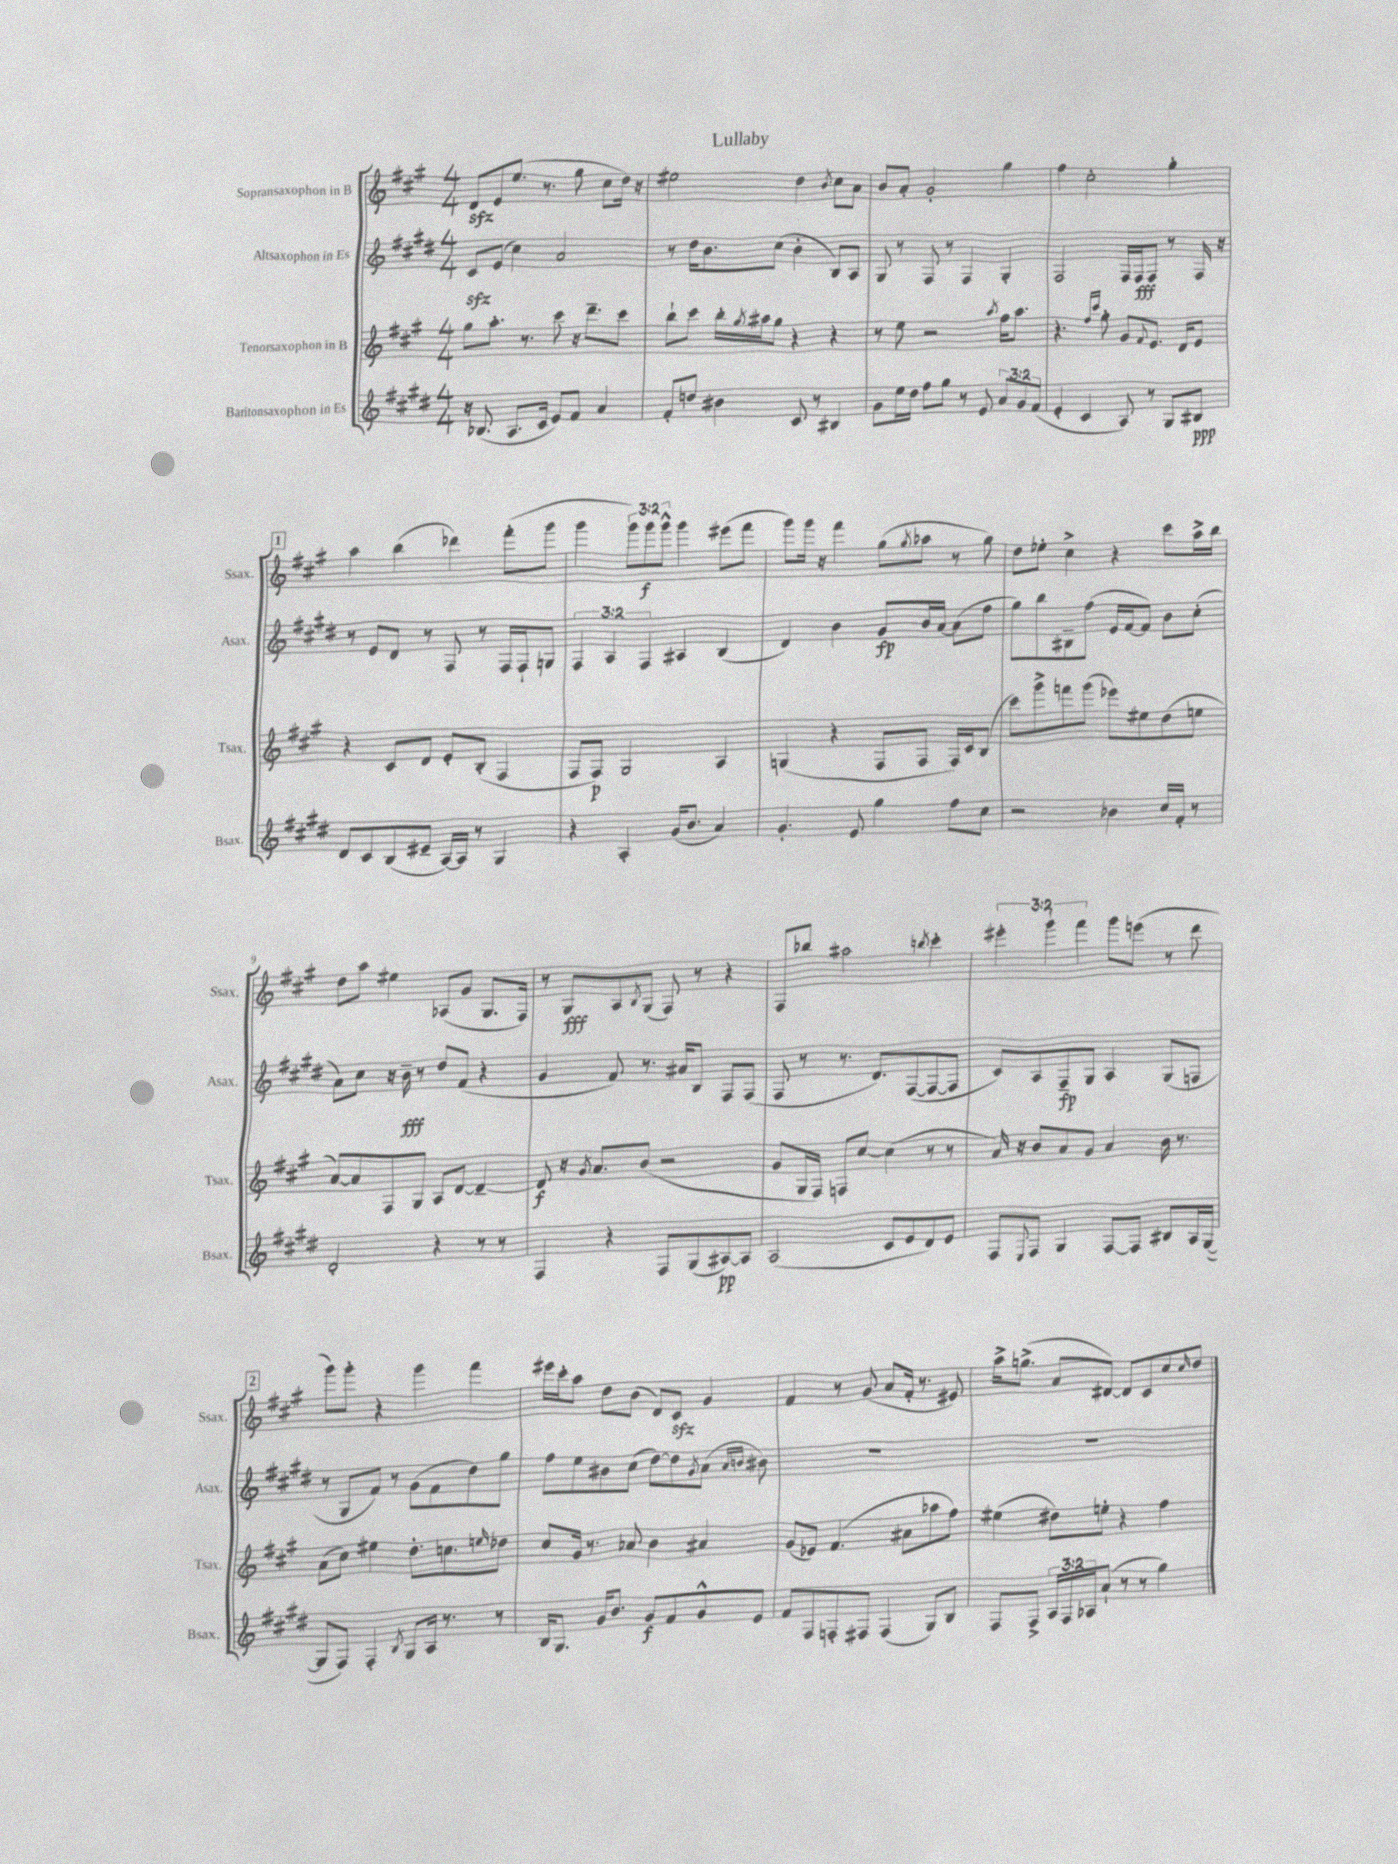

**kern	**dynam	**kern	**dynam	**kern	**dynam	**kern	**dynam
*part4	*part4	*part3	*part3	*part2	*part2	*part1	*part1
*staff4	*staff4	*staff3	*staff3	*staff2	*staff2	*staff1	*staff1
*I"Baritonsaxophon in Es	*	*I"Tenorsaxophon in B	*	*I"Altsaxophon in Es	*	*I"Sopransaxophon in B	*
*I'Bsax.	*	*I'Tsax.	*	*I'Asax.	*	*I'Ssax.	*
*clefG2	*	*clefG2	*	*clefG2	*	*clefG2	*
*k[f#c#g#d#]	*	*k[f#c#g#]	*	*k[f#c#g#d#]	*	*k[f#c#g#]	*
*M4/4	*	*M4/4	*	*M4/4	*	*M4/4	*
=1	=1	=1	=1	=1	=1	=1	=1
16r	.	8gg#\L	.	8c#zz/L	.	8dzz/L	.
(8.B-X/	.	.	.	.	.	.	.
.	.	8.aa'\J	.	(8e/J	.	8e/	.
8.A/L	.	.	.	4cc#\)	.	(8.ee/J	.
.	.	8.r	.	.	.	.	.
16c#/Jk	.	.	.	.	.	8.r	.
8e/L)	.	8ccc#\	.	2a/	.	.	.
8f#/J	.	16r	.	.	.	8gg#\	.
.	.	8.ddd~\L	.	.	.	.	.
4a/	.	.	.	.	.	8cc#\L	.
.	.	8ccc#\J	.	.	.	16dd\Jk)	.
.	.	.	.	.	.	16r	.
=2	=2	=2	=2	=2	=2	=2	=2
8f#'/L	.	8bb`\L	.	8r	.	2ee#X\	.
8ddn/J	.	8ccc#\J	.	16dd#\KL	.	.	.
.	.	.	.	8.b\	.	.	.
4b#X\	.	16bb'\LL	.	.	.	.	.
.	.	8qgg#/	.	.	.	.	.
.	.	16aa#X\J	.	.	.	.	.
.	.	8gg#\J	.	(8cc#\J	.	.	.
8c#/	.	4r	.	4b'\	.	4dd\	.
8r	.	.	.	.	.	.	.
.	.	.	.	.	.	8qb/	.
4B#X/	.	4r	.	8B/L)	.	8cc#\L	.
.	.	.	.	8A/J	.	8a\J	.
=3	=3	=3	=3	=3	=3	=3	=3
8g#\L	.	8r	.	8G#/	.	8b/L	.
16ee\L	.	8ee\	.	8r	.	8a'/J	.
16dd#\JJ	.	.	.	.	.	.	.
8ff#\L	.	2r	.	8F#/	.	2g#'/	.
8gg#\J	.	.	.	8r	.	.	.
8r	.	.	.	4F#/	.	.	.
8e/	.	.	.	.	.	.	.
.	.	8qaa/	.	.	.	.	.
12a/L	.	16ff#\KL	.	4G#'/	.	4gg#\	.
.	.	8.aa\J	.	.	.	.	.
12g#/	.	.	.	.	.	.	.
(12f#/J	.	.	.	.	.	.	.
=4	=4	=4	=4	=4	=4	=4	=4
4e'/	.	4.r	.	2F#/	.	4ff#\	.
4c#/	.	.	.	.	.	2cc#'\	.
.	.	16qqff#/LL	.	.	.	.	.
.	.	16qqccc#/JJ	.	.	.	.	.
.	.	8gg#'\	.	.	.	.	.
8A/)	.	8g#/L	.	16F#/LL	.	.	.
.	.	.	.	16F#/J	fff	.	.
.	.	8qqf#/	.	.	.	.	.
8r	.	8.e/J	.	8F#/J	.	.	.
8G#/L	.	.	.	8r	.	4gg#'\	.
.	.	16d/KL	.	.	.	.	.
8B#X/J	ppp	8e/J	.	16F#/	.	.	.
.	.	.	.	16r	.	.	.
!!LO:LB:g=z
!!LO:REH:place=s1:t=1
=5	=5	=5	=5	=5	=5	=5	=5
8d#/L	.	4r	.	8r	.	4aa\	.
8c#/	.	.	.	8e/L	.	.	.
(8B/	.	8c#/L	.	8d#/J	.	(4bb\	.
8e#X~/J	.	8d/J	.	8r	.	.	.
[16A/LL)	.	8e'/L	.	8F#/	.	4ddd-X\)	.
16A/JJ]	.	.	.	.	.	.	.
8r	.	(8B'/J	.	8r	.	.	.
4G#/	.	4F#/	.	16F#/LL	.	(8fff#'\L	.
.	.	.	.	16F#`/J	.	.	.
.	.	.	.	8Gn/J	.	8ggg#\J	.
=6	=6	=6	=6	=6	=6	=6	=6
4r	.	8F#/L	.	6F#/	.	4ggg#\	.
.	.	8F#/J)	p	.	.	.	.
.	.	.	.	6A/	.	.	.
4A'/	.	2G#/	.	.	.	12ggg#\L)	.
.	.	.	.	6F#/	.	12ggg#\	f
.	.	.	.	.	.	12ggg#^^\J	.
(16g#/KL	.	.	.	4A#X/	.	4ggg#\	.
8.b/J	.	.	.	.	.	.	.
4a/)	.	4A/	.	(4B/	.	(8eee#X\L	.
.	.	.	.	.	.	8fff#\J	.
=7	=7	=7	=7	=7	=7	=7	=7
4.g#'/	.	(4Gn/	.	4d#/)	.	8ggg#\L)	.
.	.	.	.	.	.	16ggg#\Jk	.
.	.	.	.	.	.	16r	.
.	.	4r	.	4b\	.	4fff#\	.
8e/	.	.	.	.	.	.	.
4gg#\	.	8F#/L	.	8g#/L	fp	(8gg#\L	.
.	.	.	.	.	.	8qgg#/	.
.	.	8F#/J	.	16b/L	.	8aa-X\J	.
.	.	.	.	[16a/JJ	.	.	.
8ff#\L	.	16F#/LL)	.	(8a\L]	.	8r	.
.	.	16c#/J	.	.	.	.	.
8cc#\J	.	(8B/J	.	8ff#\J	.	8gg#\)	.
=8	=8	=8	=8	=8	=8	=8	=8
2r	.	8ccc#\L)	.	8gg#\L)	.	8dd\L	.
.	.	8ggg#^\	.	8bb\	.	8ee-X'\J	.
.	.	8fffn\	.	8B#X~\	.	4cc#^\	.
.	.	(8ggg#\J	.	(8ff#\J	.	.	.
4b-X\	.	8eee-X\L)	.	16e/LL	.	4r	.
.	.	.	.	[16f#/J	.	.	.
.	.	8ee#X\	.	8f#/J])	.	.	.
16cc#/LL	.	(8dd\	.	8b\L	.	8ccc#\L	.
16f#'/JJ	.	.	.	.	.	.	.
8r	.	8een\J	.	(8cc#'\J	.	16aa^\L	.
.	.	.	.	.	.	16bb\JJ	.
!!LO:LB:g=z
=9	=9	=9	=9	=9	=9	=9	=9
2d#'/	.	[8a/L)	.	8a\L)	.	8dd\L	.
.	.	8a/]	.	8cc#\J	.	8aa\J	.
.	.	8F#/	.	16r	.	4ee#X\	.
.	.	.	.	16b~\	fff	.	.
.	.	8G#/J	.	8r	.	.	.
4r	.	8A/L	.	8dd#/L	.	(8A-X/L	.
.	.	[8d/J	.	(8f#/J	.	8g#/J	.
8r	.	4d~/_	.	4r	.	8.G#/L	.
8r	.	.	.	.	.	.	.
.	.	.	.	.	.	16F#/Jk)	.
=10	=10	=10	=10	=10	=10	=10	=10
4F#/	.	8d/]	f	4g#/	.	8r	.
.	.	16r	.	.	.	8G#/L	fff
.	.	8qg#/	.	.	.	.	.
.	.	8.a/L	.	.	.	.	.
4r	.	.	.	8f#/)	.	8A/	.
.	.	.	.	.	.	8qB/	.
.	.	(8b/J	.	8.r	.	(8G#/J	.
8F#/L	.	2r	.	.	.	8F#/)	.
.	.	.	.	16a#X/KL	.	.	.
(8G#/	.	.	.	8B/J	.	8r	.
[8A#X/)	pp	.	.	8F#/L	.	4r	.
8A#/J]	.	.	.	(8F#/J	.	.	.
=11	=11	=11	=11	=11	=11	=11	=11
(2A/	.	8g#/L	.	8F#/	.	8F#/L	.
.	.	16G#/L	.	8r	.	8bb-X/J	.
.	.	16F#/JJ)	.	.	.	.	.
.	.	8Fn/L	.	8.r	.	2aa#X\	.
.	.	[8cc#/J	.	.	.	.	.
.	.	.	.	8.d#/L)	.	.	.
8c#/L	.	(4cc#\]	.	.	.	.	.
8e/	.	.	.	([8F#/	.	.	.
.	.	.	.	.	.	8qbbn/	.
8d#/)	.	8r	.	8F#/_	.	4ccc#'\	.
8e/J	.	8r	.	8F#/J]	.	.	.
=12	=12	=12	=12	=12	=12	=12	=12
8F#/L	.	16a/)	.	8c#/L)	.	6eee#X'\	.
.	.	16r	.	.	.	.	.
8qqE/	.	.	.	.	.	.	.
8F#/J	.	8b/L	.	8A/	.	.	.
.	.	.	.	.	.	6ggg#`\	.
4G#/	.	8a/	.	8F#~/	fp	.	.
.	.	.	.	.	.	6fff#\	.
.	.	8g#/J	.	8G#/J	.	.	.
[8F#/L	.	4a/	.	4A/	.	8ggg#\L	.
8F#/J]	.	.	.	.	.	(8eeen\J	.
8B#X/L	.	16b\	.	(8G#/L	.	8r	.
.	.	8.r	.	.	.	.	.
16A/L	.	.	.	8Fn/J	.	8ddd\	.
([16G#/JJ	.	.	.	.	.	.	.
!!LO:LB:g=z
!!LO:REH:place=s1:t=2
=13	=13	=13	=13	=13	=13	=13	=13
8G#/L]	.	(8a\L	.	8r	.	8ggg#\L)	.
8F#/J)	.	8cc#\J)	.	8G#/L	.	8ggg#'\J	.
4F#'/	.	4ee#X\	.	8f#/J)	.	4r	.
.	.	.	.	8r	.	.	.
8qB/	.	.	.	.	.	.	.
8G#/L	.	8.dd'\L	.	(8g#\L	.	4ggg#\	.
16A/Jk	.	.	.	8f#\	.	.	.
8.r	.	8.ccn\	.	.	.	.	.
.	.	.	.	8dd#\)	.	4fff#\	.
.	.	16qqeen/	.	.	.	.	.
8r	.	8dd-X\J	.	8gg#\J	.	.	.
=14	=14	=14	=14	=14	=14	=14	=14
16B/KL	.	8cc#/L	.	8ff#\L	.	16eee#X\LL	.
8.G#/J	.	.	.	.	.	16ccc#'\J	.
.	.	16g#/Jk	.	8ee\	.	8aa\J	.
.	.	8.r	.	.	.	.	.
16g#/KL	.	.	.	8b#X\	.	8dd\L	.
8.b/J	.	.	.	.	.	.	.
.	.	8a-X/	.	(8cc#\J	.	(8b\J	.
8g#/L	f	4b\	.	[8dd#\L)	.	8d/L)	.
8f#/	.	.	.	8dd#\]	.	8c#zz/J	.
.	.	.	.	8qg#/	.	.	.
8g#^^/	.	4a#X/	.	(8a\J	.	4g#/	.
.	.	.	.	16qqa/LL	.	.	.
.	.	.	.	16qqbn/JJ	.	.	.
8e/J	.	.	.	8b#X\)	.	.	.
=15	=15	=15	=15	=15	=15	=15	=15
8f#/L	.	(8g#/L	.	1r	.	4f#/	.
8F#/	.	8e-X/J)	.	.	.	.	.
8Fn'/	.	(4.f#/	.	.	.	8r	.
8F#X/J	.	.	.	.	.	(8g#/	.
(4F#/	.	.	.	.	.	8a/L	.
.	.	8a#X\L	.	.	.	16f#'/Jk	.
.	.	.	.	.	.	8.r	.
8G#/L)	.	8aa-X\	.	.	.	.	.
8B/J	.	8ff#\J)	.	.	.	8e#X/)	.
=16	=16	=16	=16	=16	=16	=16	=16
8F#/L	.	(4ee#X\	.	1r	.	16aa^\KL	.
.	.	.	.	.	.	(8.ggn^\J	.
8F#^/J	.	.	.	.	.	.	.
24A/LL	.	8dd#X\L)	.	.	.	8a/L	.
24F#/	.	.	.	.	.	.	.
24A-X/J	.	.	.	.	.	.	.
(8a`/J	.	8een'\J	.	.	.	[8d#X/J)	.
8r	.	4r	.	.	.	8d#/L]	.
8r	.	.	.	.	.	8c#/	.
4gg#\)	.	4ff#\	.	.	.	8cc#/	.
.	.	.	.	.	.	16qqcc#/	.
.	.	.	.	.	.	8dd/J	.
==	==	==	==	==	==	==	==
*-	*-	*-	*-	*-	*-	*-	*-
